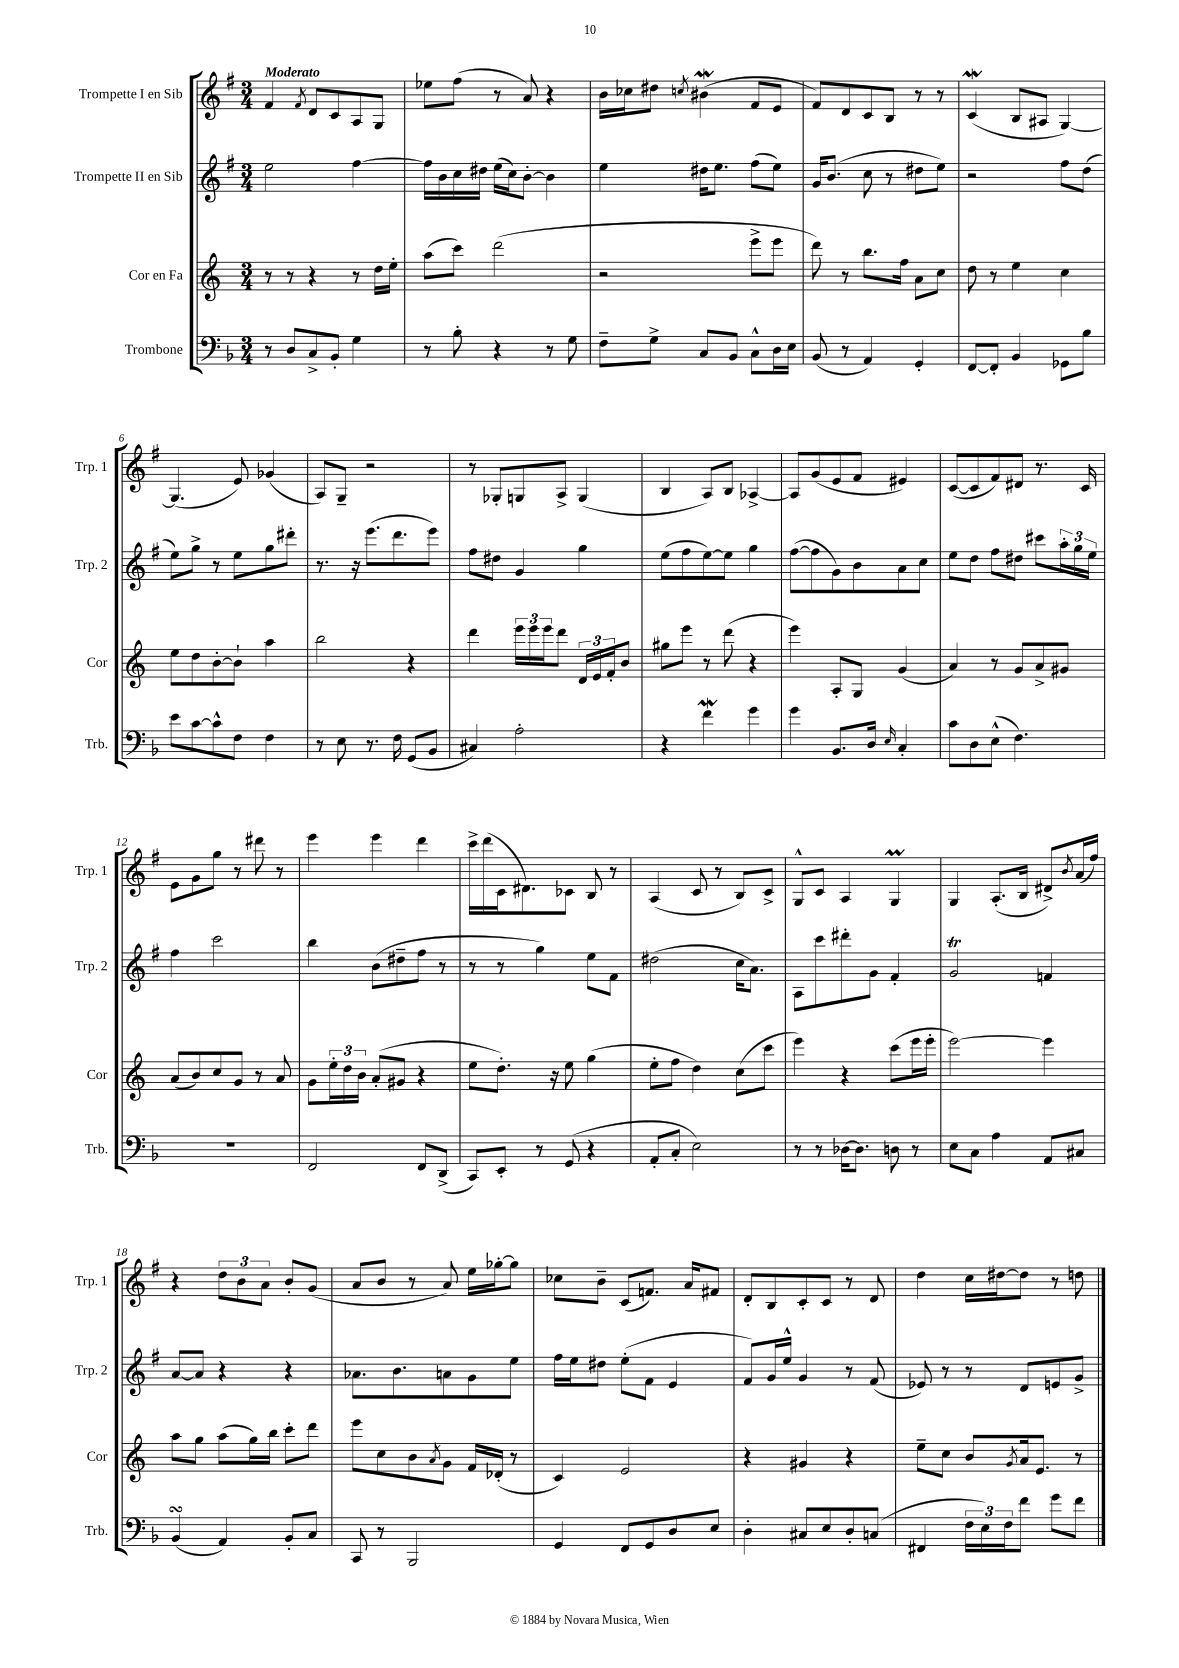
<<
\new StaffGroup <<
\new Staff = "s0" \with { instrumentName = "Trompette I en Sib" shortInstrumentName = "Trp. 1" } {
    \clef treble \key g \major \numericTimeSignature \time 3/4 \tempo "Moderato"
    fis'4 \acciaccatura { fis'8 } d'8 c'8 a8 g8 |
    ees''8 fis''8( r8 a'8) r4 |
    b'16 ces''16 dis''8 \acciaccatura { c''8 } bis'4\mordent( fis'8 e'8 |
    fis'8) d'8 c'8 b8 r8 r8 |
    c'4\mordent( b8 ais8 g4~) |
    g4.( e'8) ges'4( |
    a8) g8-- r2 |
    r8 ges8-. g8 a8-> g4( |
    b4 a8) b8 aes4~-> |
    aes8 g'8( e'8 fis'8 eis'4) |
    c'8~( c'8 fis'8) dis'8 r8. c'16 |
    e'8 g'8 g''8 r8 dis'''8 r8 |
    e'''4 e'''4 d'''4 |
    c'''16-> d'''16( c'16 dis'8.) ces'8 b8 r8 |
    a4( c'8 r8 b8) c'8-> |
    g8-^ c'8 a4 g4\prall |
    g4 a8.-.( b16 dis'8->) \acciaccatura { b'8 } a'16( fis''16) |
    r4 \tuplet 3/2 { d''8 b'8 a'8 } b'8-. g'8( |
    a'8 b'8 r8 a'8) e''16 ges''16~-. ges''8 |
    ces''8 b'8-- c'8( f'8.) a'16 fis'8 |
    d'8-. b8 c'8-. c'8 r8 d'8 |
    d''4 c''16 dis''16~ dis''8 r8 d''8 \bar "|." |
}
\new Staff = "s1" \with { instrumentName = "Trompette II en Sib" shortInstrumentName = "Trp. 2" } {
    \clef treble \key g \major \numericTimeSignature \time 3/4
    e''2 fis''4~ |
    fis''16 b'16 c''16 dis''16 e''16( c''16) b'8~-. b'4 |
    e''4 dis''16 e''8. fis''8( e''8) |
    g'16 b'8.( c''8 r8 dis''8 e''8) |
    r2 fis''8 d''8( |
    e''8) g''8-> r8 e''8 g''8 dis'''8-. |
    r8. r16 e'''8.( d'''8. e'''8) |
    fis''8 dis''8 g'4 g''4 |
    e''8( fis''8 e''8~) e''8 g''4 |
    fis''8~( fis''8 g'8) b'8 a'8 c''8 |
    e''8 d''8 fis''8 dis''8 cis'''8 \tuplet 3/2 { a''16-. g''16 e''16 } |
    fis''4 c'''2 |
    b''4 b'8( dis''8-- fis''8 r8 |
    r8 r8 g''4) e''8 fis'8 |
    dis''2( c''16 a'8.) |
    a8 c'''8 dis'''8-. g'8 fis'4-. |
    g'2\trill f'4 |
    a'8~ a'8 r4 r4 |
    aes'8. b'8. a'8 g'8 e''8 |
    fis''16 e''16 dis''8 e''8-.( fis'8 e'4 |
    fis'8) g'16 e''16-^ g'4 r8 fis'8( |
    ees'8) r8 r8 d'8 e'8 g'8-> \bar "|." |
}
\new Staff = "s2" \with { instrumentName = "Cor en Fa" shortInstrumentName = "Cor" } {
    \clef treble \key c \major \numericTimeSignature \time 3/4
    r8 r8 r4 r8 d''16 e''16-. |
    a''8( c'''8) d'''2( |
    r2 e'''8-> e'''8 |
    d'''8) r8 b''8. f''16 a'8 c''8 |
    d''8 r8 e''4 c''4 |
    e''8 d''8 b'8~-. b'8-! a''4 |
    b''2 r4 |
    d'''4 \tuplet 3/2 { e'''16 e'''16 e'''16 } d'''8 \tuplet 3/2 { d'16 e'16 f'16-. } b'8 |
    gis''8 e'''8 r8 d'''8( r4 |
    e'''4) a8-. g8 g'4( |
    a'4) r8 g'8 a'8-> gis'8 |
    a'8( b'8) c''8 g'8 r8 a'8 |
    g'8 \tuplet 3/2 { e''16-. d''16 b'16 } a'8-.( gis'8 r4 |
    e''8 d''8.-.) r16 e''8 g''4( |
    e''8-. f''8 d''4) c''8( c'''8 |
    e'''4) r4 c'''8( e'''16 e'''16-. |
    e'''2~) e'''4 |
    a''8 g''8 a''8( g''16) b''16 c'''8-. d'''8 |
    e'''8 c''8 b'8 \acciaccatura { a'8 } g'8 f'16 des'16-.( r8 |
    c'4) e'2 |
    r4 gis'4 r4 |
    e''8-- c''8 b'8 \acciaccatura { g'8 } a'16 e'8. r8 \bar "|." |
}
\new Staff = "s3" \with { instrumentName = "Trombone" shortInstrumentName = "Trb." } {
    \clef bass \key f \major \numericTimeSignature \time 3/4
    r8 d8 c8-> bes,8-. g4 |
    r8 bes8-. r4 r8 g8 |
    f8-- g8-> c8 bes,8 c8-^ d16 e16 |
    bes,8( r8 a,4) g,4-. |
    f,8~ f,8-. bes,4 ges,8 bes8 |
    e'8 c'8~ c'8-^ f8 f4 |
    r8 e8 r8. f16 g,8( bes,8 |
    cis4) a2-. |
    r4 f'4\mordent g'4 |
    g'4 bes,8. d16 \grace { e16 } c4-. |
    c'8 d8 e8-^( f4.) |
    R2. |
    f,2 f,8 d,8->( |
    c,8) e,8-. r8 g,8( r4 |
    a,8-. c8-. e2) |
    r8 r8 des16~ des8. d8 r8 |
    e8 c8 a4 a,8 cis8 |
    bes,4\turn( a,4) bes,8-. c8 |
    c,8 r8 bes,,2 |
    g,4 f,8 g,8 d8 e8 |
    d4-. cis8 e8 d8-. c8( |
    fis,4 \tuplet 3/2 { f16 e16) f16 } f'8 g'8 f'8 \bar "|." |
}
>>
>>
